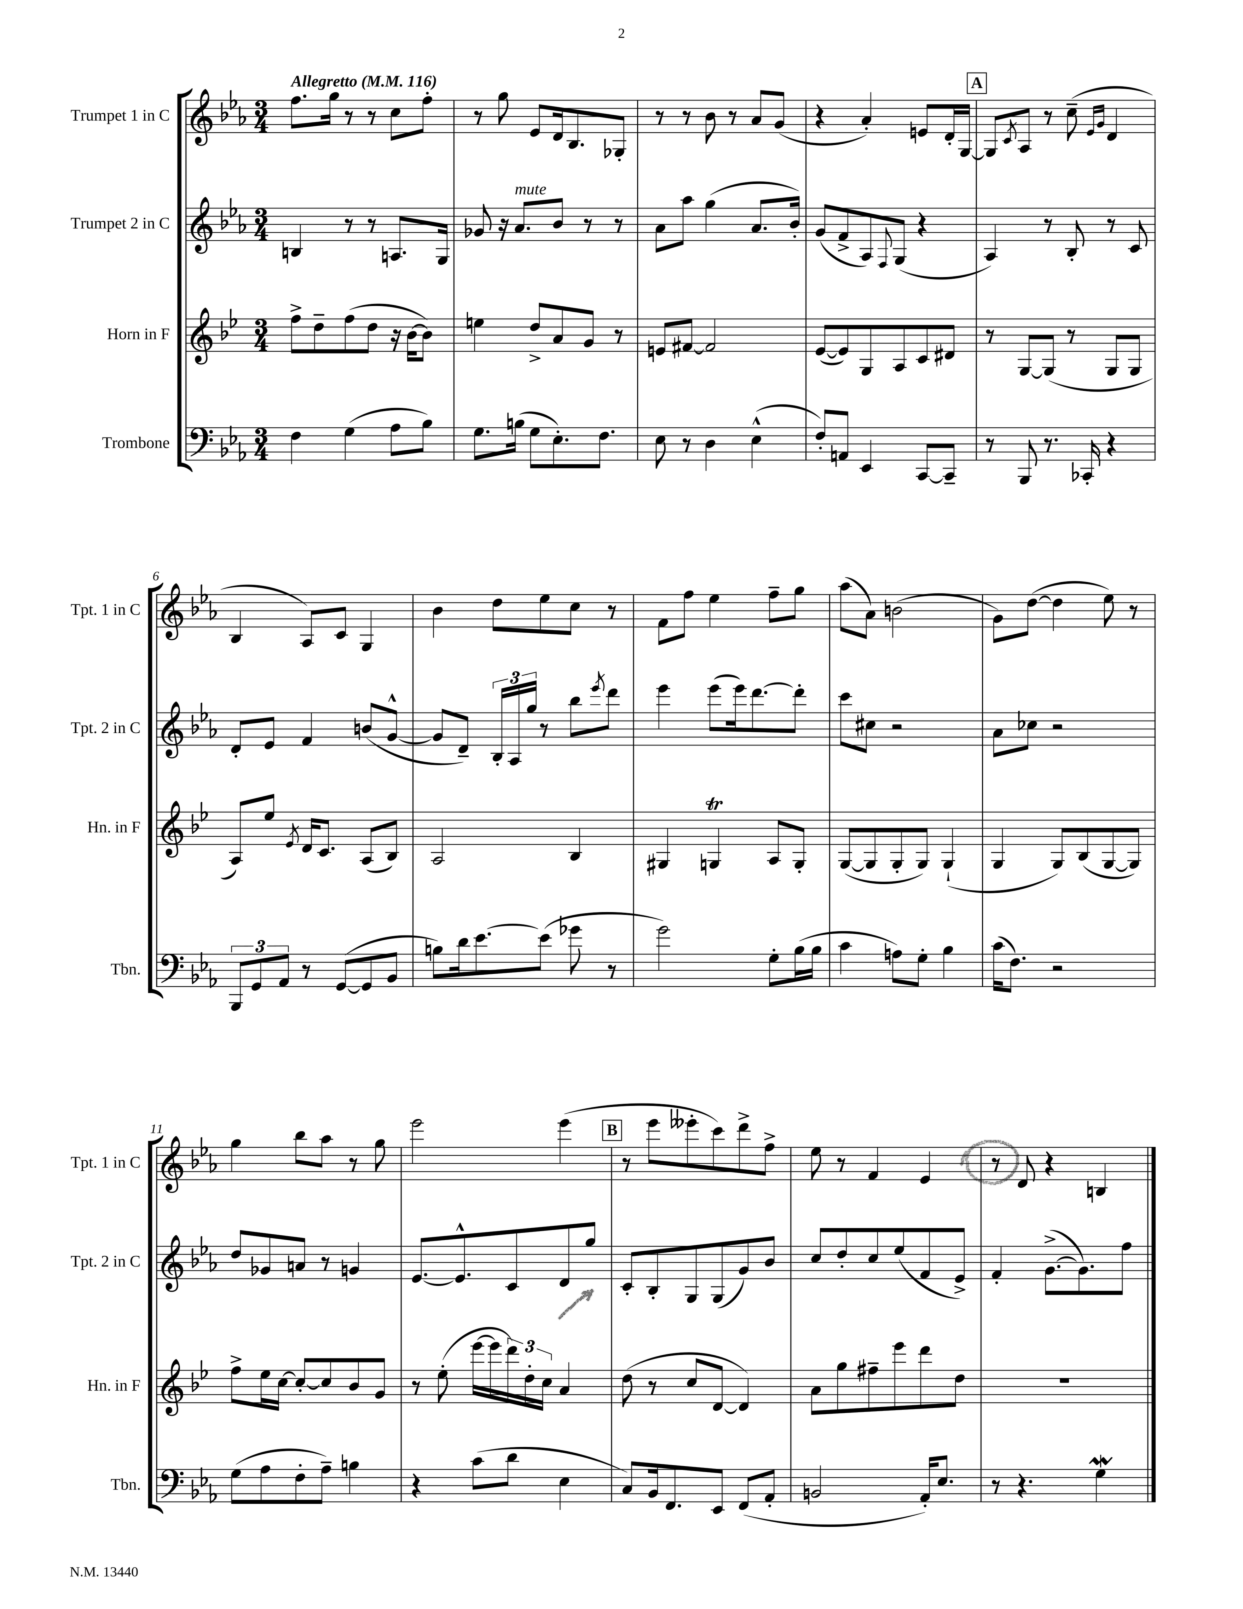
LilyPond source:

<<
\new StaffGroup <<
\new Staff = "s0" \with { instrumentName = "Trumpet 1 in C" shortInstrumentName = "Tpt. 1 in C" } {
    \clef treble \key ees \major \numericTimeSignature \time 3/4 \tempo "Allegretto" 4 = 116
    f''8. g''16 r8 r8 c''8 f''8-. |
    r8 g''8 ees'8 d'16 bes8. ges8-. |
    r8 r8 bes'8 r8 aes'8 g'8( |
    r4 aes'4-.) e'8 d'16-. g16~ |
    \mark \markup { \box "A" } g8 \acciaccatura { c'8 } aes8 r8 c''8--( \grace { ees'16 g'16 } d'4 |
    bes4 aes8) c'8 g4 |
    bes'4 d''8 ees''8 c''8 r8 |
    f'8 f''8 ees''4 f''8-- g''8 |
    aes''8( aes'8) b'2( |
    g'8) d''8~( d''4 ees''8) r8 |
    g''4 bes''8 aes''8 r8 g''8 |
    ees'''2 ees'''4( |
    \mark \markup { \box "B" } r8 ees'''8 eeses'''8-. c'''8) d'''8-> f''8-> |
    ees''8 r8 f'4 ees'4 |
    r8 d'8 r4 b4 \bar "|." |
}
\new Staff = "s1" \with { instrumentName = "Trumpet 2 in C" shortInstrumentName = "Tpt. 2 in C" } {
    \clef treble \key ees \major \numericTimeSignature \time 3/4
    b4 r8 r8 a8. g16 |
    ges'8 r16 aes'8.^\markup { \italic "mute" } bes'8 r8 r8 |
    aes'8 aes''8 g''4( aes'8. bes'16-.) |
    g'8( f'8-> aes8) \appoggiatura { f8 } g8( r4 |
    \mark \markup { \box "A" } aes4) r8 bes8-. r8 c'8 |
    d'8-. ees'8 f'4 b'8( g'8~-^ |
    g'8 d'8--) \tuplet 3/2 { bes16-. aes16 g''16 } r8 bes''8 \acciaccatura { ees'''8 } d'''8 |
    ees'''4 ees'''8( ees'''16) d'''8.~ d'''8-. |
    c'''8 cis''8 r2 |
    aes'8 ces''8 r2 |
    d''8 ges'8 a'8 r8 g'4 |
    ees'8.~ ees'8.-^ c'8 d'8 g''8 |
    \mark \markup { \box "B" } c'8-. bes8-. g8 g8( g'8) bes'8 |
    c''8 d''8-. c''8 ees''8( f'8 ees'8->) |
    f'4-. g'8.~->( g'8.) f''8 \bar "|." |
}
\new Staff = "s2" \with { instrumentName = "Horn in F" shortInstrumentName = "Hn. in F" } {
    \clef treble \key bes \major \numericTimeSignature \time 3/4
    f''8-> d''8-- f''8( d''8 r16 bes'16~ bes'8) |
    e''4 d''8-> a'8 g'8 r8 |
    e'8 fis'8~ fis'2 |
    ees'8~( ees'8) g8 a8 c'8 dis'8 |
    \mark \markup { \box "A" } r8 g8~ g8( r8 g8 g8 |
    a8) ees''8 \acciaccatura { ees'8 } d'16 c'8. a8( bes8) |
    a2 bes4 |
    gis4 g4\trill a8 g8-. |
    g8~( g8 g8-. g8) g4-!( |
    g4 g8) bes8( g8~ g8) |
    f''8-> ees''16 c''16~ c''8~-. c''8 bes'8 g'8 |
    r8 ees''8-.( ees'''16~ ees'''16 \tuplet 3/2 { d'''16) d''16-. c''16 } a'4 |
    \mark \markup { \box "B" } d''8( r8 c''8 d'8~ d'4) |
    a'8 g''8 fis''8-- ees'''8 d'''8 d''8 |
    R2. \bar "|." |
}
\new Staff = "s3" \with { instrumentName = "Trombone" shortInstrumentName = "Tbn." } {
    \clef bass \key ees \major \numericTimeSignature \time 3/4
    f4 g4( aes8 bes8) |
    g8. b16( g8 ees8.-.) f8. |
    ees8 r8 d4 ees4-^( |
    f8-.) a,8 ees,4 c,8~ c,8-- |
    \mark \markup { \box "A" } r8 bes,,8 r8. ces,16-. r4 |
    \tuplet 3/2 { bes,,8 g,8 aes,8 } r8 g,8~( g,8 bes,8 |
    b8) d'16 ees'8.~ ees'8( ges'8 r8 |
    g'2) g8-. bes16( bes16 |
    c'4 a8) g8-. bes4 |
    c'16( f8.) r2 |
    g8( aes8 f8-. aes8--) b4 |
    r4 c'8( d'8 ees4 |
    \mark \markup { \box "B" } c8) bes,16 f,8. ees,8 f,8( aes,8-. |
    b,2 aes,16-.) ees8. |
    r8 r4. g4\mordent \bar "|." |
}
>>
>>
